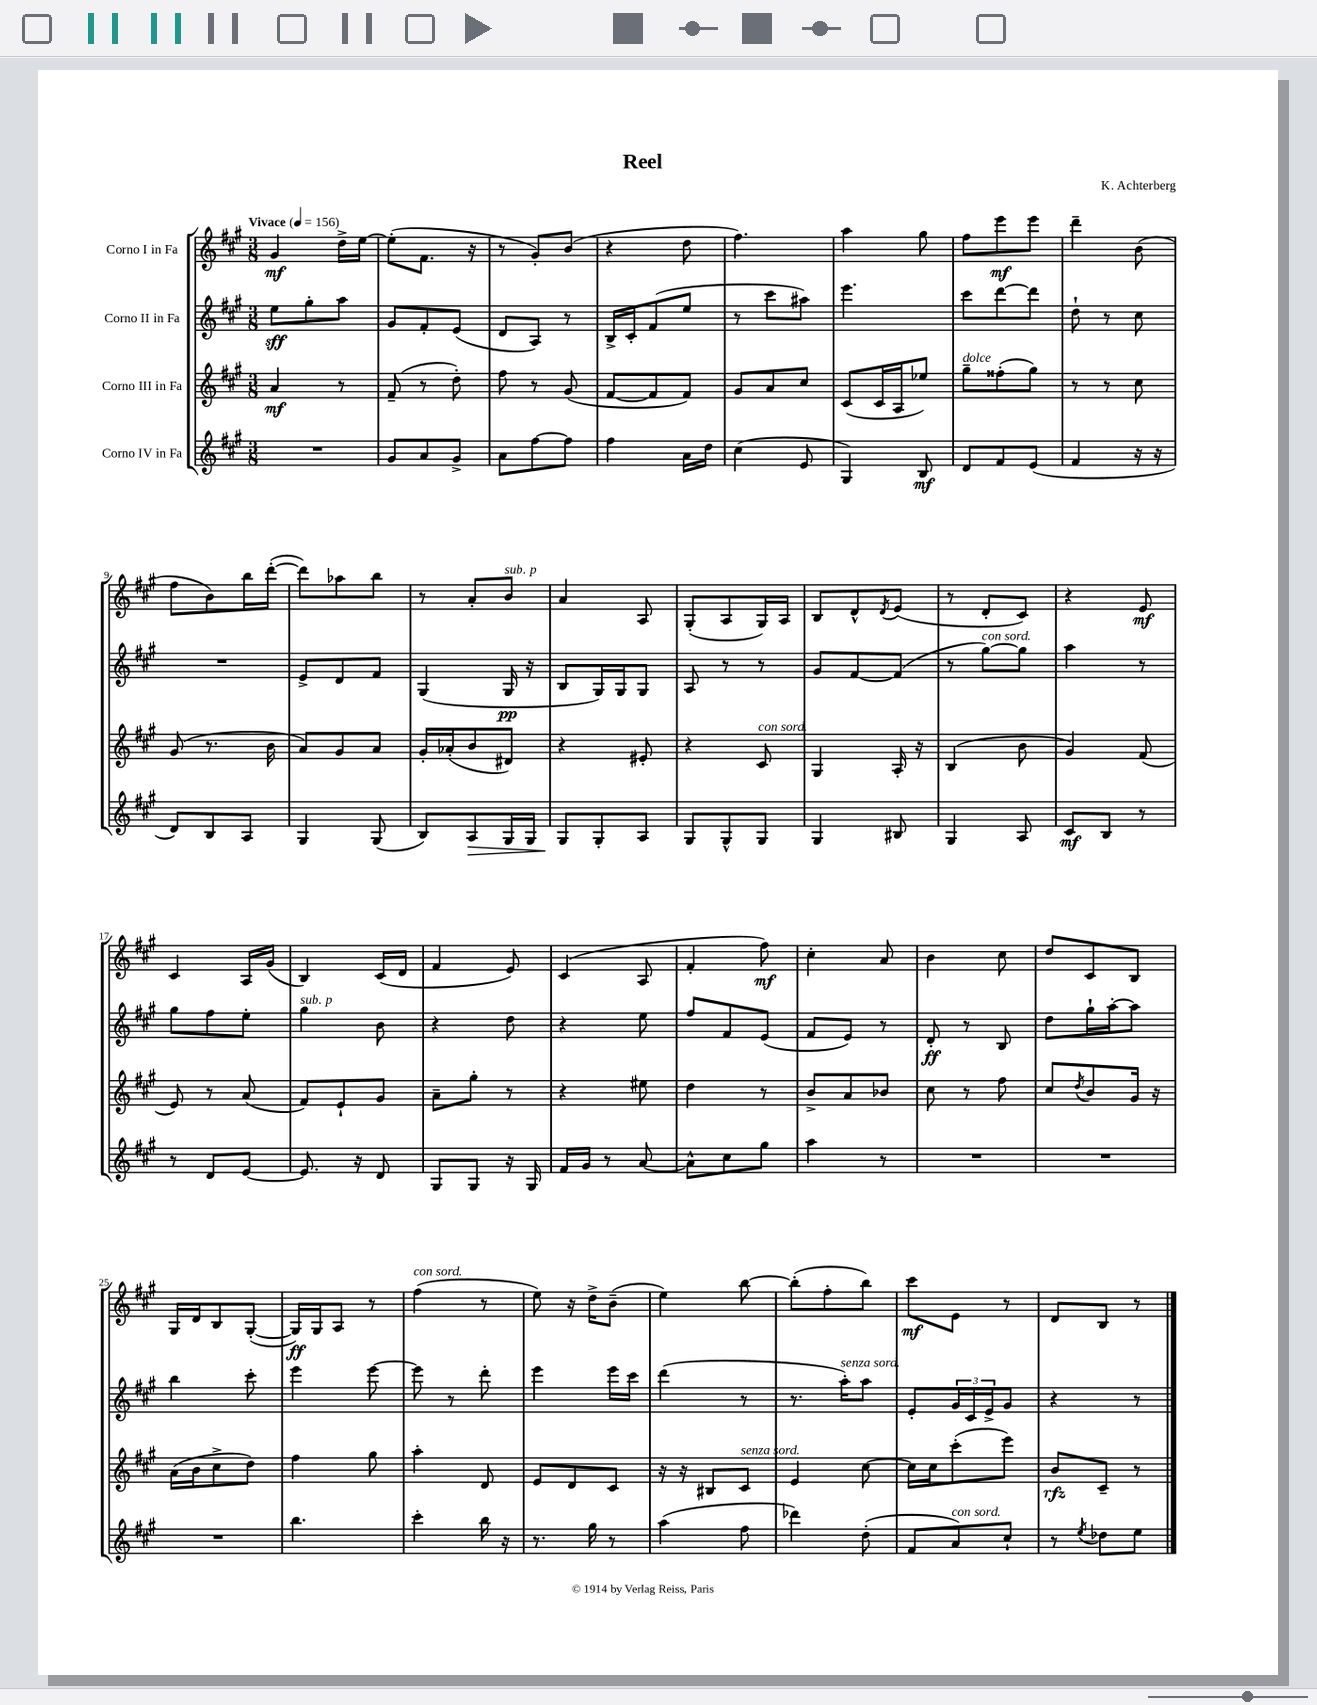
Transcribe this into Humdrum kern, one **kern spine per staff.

**kern	**kern	**kern	**kern
*staff4	*staff3	*staff2	*staff1
*clefG2	*clefG2	*clefG2	*clefG2
*k[f#c#g#]	*k[f#c#g#]	*k[f#c#g#]	*k[f#c#g#]
*M3/8	*M3/8	*M3/8	*M3/8
*MM156	*MM156	*MM156	*MM156
4.r	4a	8ee	4g#
.	.	8gg#'	.
.	8r	8aa	16dd^
.	.	.	[16ee
=	=	=	=
8g#	(8f#~	8g#	(8ee']
8a	8r	8f#'	8.f#
8g#^	8dd')	(8e	.
.	.	.	16r
=	=	=	=
8a	8ff#	8d	8r
[8ff#	8r	8A)	8g#')
8ff#]	(8g#	8r	(8b
=	=	=	=
4ff#	[8f#	16B^	4r
.	.	16c#'	.
.	8f#]	(8f#	.
16a	8f#)	8ee	8dd
16dd	.	.	.
=	=	=	=
(4cc#	8g#	8r	4.ff#)
.	8a	8ccc#	.
8e	8cc#	8aa#)	.
=	=	=	=
4G#)	(8c#	4.eee	4aa
.	16c#	.	.
.	16A	.	.
8B	8ee-)	.	8gg#
=	=	=	=
8d	8gg#~	8ccc#	8ff#
8f#	(8ff##'	[8ddd	8eee
(8e	8gg#)	8ddd]	8eee
=	=	=	=
4f#	8r	8dd`	4ddd~
.	8r	8r	.
16r	8cc#	8cc#	(8b
16r	.	.	.
=	=	=	=
8d)	(8g#	4.r	8ff#
8B	8.r	.	8b)
8A	.	.	16bb
.	16b	.	([16ddd'
=	=	=	=
4G#	8a)	8e^	8ddd])
.	8g#	8d	8aa-
(8G#	8a	8f#	8bb
=	=	=	=
8B)	16g#'	(4G#	8r
.	(16a-'	.	.
8A	8b	.	8a'
16G#	8d#)	16G#	8b
16G#	.	16r	.
=	=	=	=
8G#	4r	8B	4a
8G#'	.	16G#)	.
.	.	16G#	.
8A	8e#'	8G#	8A
=	=	=	=
8G#	4r	8A	(8G#'
8G#^^	.	8r	8A
8G#	8c#	8r	16G#)
.	.	.	16A
=	=	=	=
4G#	4G#	8g#	8B
.	.	[8f#	8d^^
.	.	.	8qd
8B#	16A'	(8f#]	(8e
.	16r	.	.
=	=	=	=
4G#	(4B	8r	8r
.	.	[8gg#)	8d'
8A	8b	8gg#]	8c#)
=	=	=	=
8c#	4g#)	4aa	4r
8B	.	.	.
8r	(8f#	8r	8e
=	=	=	=
8r	8e)	8gg#	4c#
8d	8r	8ff#	.
[8e	(8a	8ee'	16A
.	.	.	(16g#
=	=	=	=
8.e]	8f#)	4gg#	4B)
.	8e`	.	.
16r	.	.	.
8d	8g#	8b	(16c#
.	.	.	16d
=	=	=	=
8G#	8a~	4r	4f#
8G#	8gg#'	.	.
16r	8r	8dd	8e)
16G#	.	.	.
=	=	=	=
16f#	4r	4r	(4c#
16g#	.	.	.
8r	.	.	.
[8a	8ee#	8ee	8A
=	=	=	=
8a^^]	4dd	8ff#	4f#'
8cc#	.	8f#	.
8gg#	8r	(8e	8ff#)
=	=	=	=
4aa	8b^	8f#	4cc#'
.	8a	8e)	.
8r	8b-	8r	8a
=	=	=	=
4.r	8cc#	8d'	4b
.	8r	8r	.
.	8ff#	8B	8cc#
=	=	=	=
4.r	8cc#	8dd	8dd
.	8qdd	.	.
.	8b	16gg#`	8c#
.	.	[16aa'	.
.	16g#	8aa]	8B
.	16r	.	.
=	=	=	=
4.r	(16a	4bb	16G#
.	16b	.	16d
.	8cc#^	.	8B
.	8dd)	8ccc#'	([8G#'
=	=	=	=
4.bb	4ff#	4eee	16G#])
.	.	.	16G#
.	.	.	8A
.	8gg#	[8eee	8r
=	=	=	=
4ccc#'	4aa'	8eee]	(4ff#
.	.	8r	.
16bb	8d	8ddd'	8r
16r	.	.	.
=	=	=	=
8.r	8e	4eee	8ee)
.	8d	.	16r
16gg#	.	.	16dd^
8r	8c#	16eee	(8b~
.	.	16ccc#	.
=	=	=	=
(4aa	16r	(4ddd	4ee)
.	16r	.	.
.	8B#	.	.
8ff#	8c#	8r	[8bb
=	=	=	=
4ddd-)	4e	8.r	(8bb']
.	.	.	8ff#'
.	.	16aa')	.
(8dd'	[8cc#	8aa	8bb)
=	=	=	=
8f#	16cc#]	8e'	8ccc#
.	16cc#	.	.
8a)	(8ccc#'	24g#	8e
.	.	24c#	.
.	.	24e^	.
8cc#`	8eee)	8g#	8r
=	=	=	=
8r	8b	4r	8d
8qee	.	.	.
8dd-	8c#~	.	8B
8ee	8r	8r	8r
==	==	==	==
*-	*-	*-	*-
